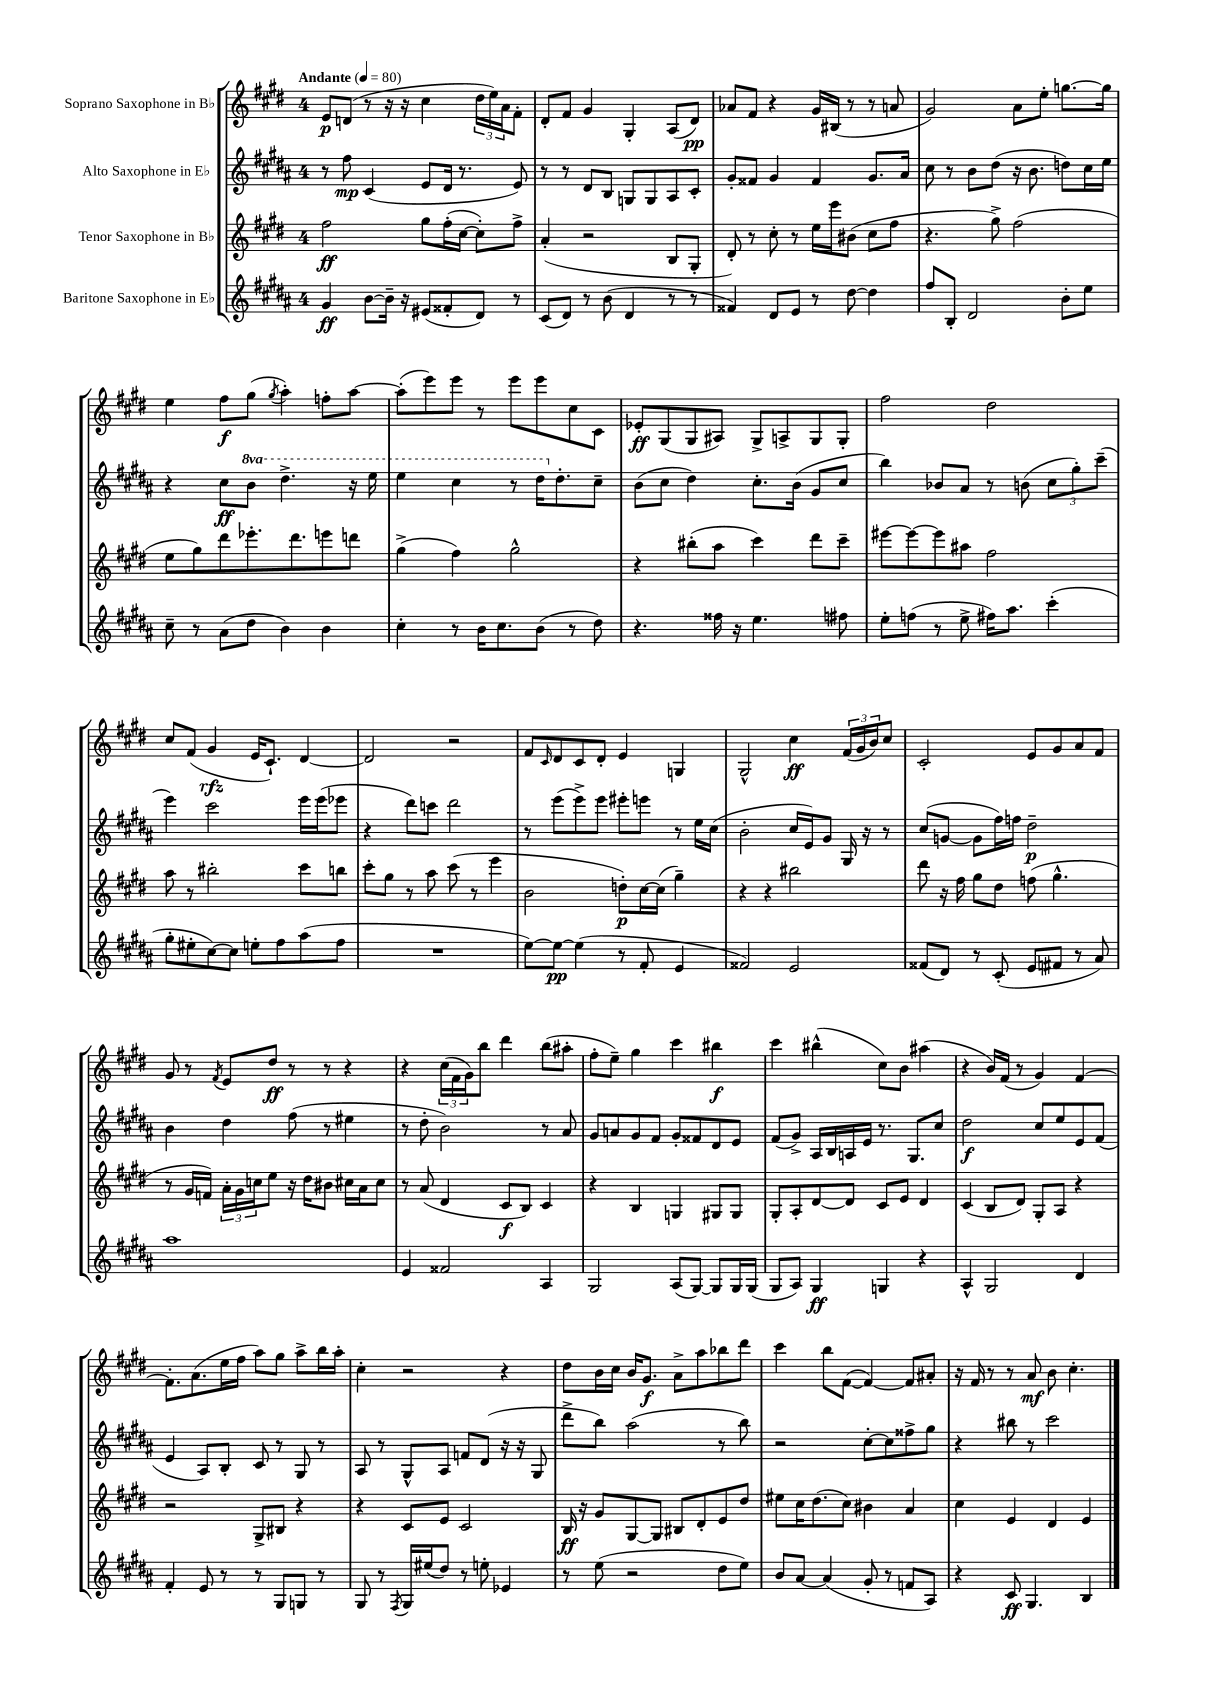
<<
\new StaffGroup <<
\new Staff = "s0" \with { instrumentName = "Soprano Saxophone in Bb" } {
    \clef treble \key e \major \once \override Staff.TimeSignature.style = #'single-digit \time 4/4 \tempo "Andante" 4 = 80
    e'8\p d'8( r8 r16 r16 cis''4 \tuplet 3/2 { dis''16 e''16) a'16 } fis'8-. |
    dis'8-. fis'8 gis'4 gis4-. a8( dis'8\pp) |
    aes'8 fis'8 r4 gis'16 bis16( r8 r8 a'8 |
    gis'2) a'8 e''8-. g''8.~ g''16 |
    e''4 fis''8\f gis''8( \acciaccatura { gis''8 } a''4-.) f''8-. a''8~ |
    a''8-.( e'''8) e'''8 r8 e'''8 e'''8 cis''8 cis'8 |
    ees'8-.\ff gis8( gis8 ais8) gis8-> a8-> gis8 gis8-. |
    fis''2 dis''2 |
    cis''8 fis'8( gis'4\rfz e'16 cis'8.-!) dis'4~ |
    dis'2 r2 |
    fis'8 \grace { cis'16 } dis'8 cis'8 dis'8-. e'4 g4 |
    gis2-^ cis''4\ff \tuplet 3/2 { fis'16( gis'16 b'16) } cis''8 |
    cis'2-. e'8 gis'8 a'8 fis'8 |
    gis'8 r8 \acciaccatura { fis'8 } e'8 dis''8\ff r8 r8 r4 |
    r4 \tuplet 3/2 { cis''16( fis'16 gis'16) } b''8 dis'''4 b''8( ais''8-. |
    fis''8-. e''8--) gis''4 cis'''4 bis''4\f |
    cis'''4 bis''4-^( cis''8) b'8 ais''4( |
    r4 b'16) fis'16( r8 gis'4) fis'4~ |
    fis'8.-. a'8.( e''16 fis''16 a''8) gis''8 a''8-> b''16 a''16-. |
    cis''4-. r2 r4 |
    dis''8 b'16 cis''16 b'16 gis'8.\f a'8-> a''8 bes''8 dis'''8 |
    cis'''4 b''8 fis'8~( fis'4~) fis'8 ais'8-. |
    r16 fis'16 r8 r8 a'8\mf b'8 cis''4.-. \bar "|." |
}
\new Staff = "s1" \with { instrumentName = "Alto Saxophone in Eb" } {
    \clef treble \key b \major \once \override Staff.TimeSignature.style = #'single-digit \time 4/4 \set Staff.ottavationMarkups = #ottavation-simple-ordinals
    r8 fis''8\mp cis'4( e'8 dis'16 r8. e'8) |
    r8 r8 dis'8 b8 g8 g8 ais8 cis'8-. |
    gis'8-. fisis'8 gis'4 fisis'4 gis'8. ais'16 |
    cis''8 r8 b'8 dis''8( r16 b'8. d''8) cis''16 e''16 |
    r4 cis''8\ff \ottava #1 b''8 dis'''4.-> r16 e'''16 |
    e'''4 cis'''4 r8 dis'''16 \ottava #0 dis''8.-. cis''8-- |
    b'8( cis''8 dis''4) cis''8.-. b'16( gis'8 cis''8 |
    b''4) bes'8 ais'8 r8 b'8( \tuplet 3/2 { cis''8 gis''8-.) cis'''8--( } |
    e'''4) cis'''2 e'''16 e'''16( ees'''8 |
    r4 dis'''8) c'''8 dis'''2 |
    r8 e'''8( e'''8->) e'''8 eis'''8-. e'''8 r8 e''16 cis''16( |
    b'2-. cis''16 e'16) gis'8 gis16 r16 r8 |
    cis''8( g'8~ g'8 fis''16) f''16 dis''2--\p |
    b'4 dis''4 fis''8( r8 eis''4 |
    r8 dis''8-. b'2) r8 ais'8 |
    gis'8 a'8 gis'8 fis'8 gis'8-. fisis'8 dis'8 e'8 |
    fis'8( gis'8->) ais16 b16 a16 e'16 r8. gis8. cis''8 |
    dis''2\f cis''8 e''8 e'8 fis'8( |
    e'4 ais8) b8-. cis'8 r8 gis8 r8 |
    ais8 r8 gis8-^ ais8 f'8 dis'8( r16 r16 gis8 |
    dis'''8-> b''8) ais''2( r8 b''8) |
    r2 cis''8~-. cis''8 fisis''8-> gis''8 |
    r4 bis''8 r8 cis'''2 \bar "|." |
}
\new Staff = "s2" \with { instrumentName = "Tenor Saxophone in Bb" } {
    \clef treble \key e \major \once \override Staff.TimeSignature.style = #'single-digit \time 4/4
    fis''2\ff gis''8 fis''16-.( cis''16~ cis''8-.) fis''8-> |
    a'4-.( r2 b8 gis8-. |
    dis'8-.) r8 cis''8-. r8 e''16 e'''16 bis'8( cis''8 fis''8 |
    r4. gis''8->) fis''2( |
    e''8 gis''8) dis'''8 ees'''8.-. dis'''8. e'''8 d'''8 |
    gis''4->( fis''4) gis''2-^ |
    r4 bis''8-.( a''8 cis'''4) dis'''8 cis'''8-- |
    eis'''8~ eis'''8~ eis'''8 ais''8 fis''2 |
    a''8 r8 bis''2-. cis'''8 b''8 |
    cis'''8-. gis''8 r8 a''8 cis'''8( r8 e'''4 |
    b'2 d''8-.\p) cis''16~ cis''16( gis''4--) |
    r4 r4 bis''2 |
    dis'''8 r16 fis''16 gis''8 dis''8 f''8( gis''4.-^ |
    r8 gis'16 f'16) \tuplet 3/2 { a'16-. gis'16 c''16 } e''8 r16 dis''16 bis'8 cis''16 a'16 cis''8 |
    r8 a'8( dis'4 cis'8\f b8) cis'4 |
    r4 b4 g4 gis8 gis8 |
    gis8-. a8-. dis'8~ dis'8 cis'8 e'8 dis'4 |
    cis'4( b8 dis'8) gis8-. a8 r4 |
    r2 gis8-> bis8 r4 |
    r4 cis'8 e'8 cis'2 |
    b16\ff r16 gis'8 gis8~ gis8 bis8 dis'8-. e'8 dis''8 |
    eis''8 cis''16 dis''8.( cis''8) bis'4 a'4 |
    cis''4 e'4 dis'4 e'4 \bar "|." |
}
\new Staff = "s3" \with { instrumentName = "Baritone Saxophone in Eb" } {
    \clef treble \key b \major \once \override Staff.TimeSignature.style = #'single-digit \time 4/4
    gis'4\ff b'8~ b'16-- r16 eis'8( fisis'8-. dis'8) r8 |
    cis'8( dis'8) r8 b'8( dis'4 r8 r8 |
    fisis'4) dis'8 e'8 r8 dis''8~ dis''4 |
    fis''8 b8-. dis'2 b'8-. e''8 |
    cis''8-- r8 ais'8( dis''8 b'4) b'4 |
    cis''4-. r8 b'16 cis''8. b'8( r8 dis''8) |
    r4. fisis''16 r16 e''4. fis''8 |
    e''8-. f''8( r8 e''8-> fis''16) ais''8. cis'''4-.( |
    gis''8-. eis''8-. cis''8~) cis''8 e''8-. fis''8 ais''8( fis''8 |
    R1 |
    e''8~) e''8~\pp e''4( r8 fis'8-. e'4 |
    fisis'2) e'2 |
    fisis'8( dis'8) r8 cis'8-.( e'8 fis'8 r8 ais'8) |
    ais''1 |
    e'4 fisis'2 ais4 |
    gis2 ais8( gis8~) gis8 gis16 gis16( |
    gis8 ais8) gis4\ff g4 r4 |
    ais4-^ gis2 dis'4 |
    fis'4-. e'8 r8 r8 gis8 g8 r8 |
    gis8 r8 \acciaccatura { fis8 } gis16 eis''16( dis''8) r8 e''8-. ees'4 |
    r8 e''8( r2 dis''8 e''8) |
    b'8 ais'8~ ais'4( gis'8-. r8 f'8 ais8) |
    r4 cis'8\ff gis4. b4 \bar "|." |
}
>>
>>
\layout { \context { \Score \remove "Bar_number_engraver" } }
